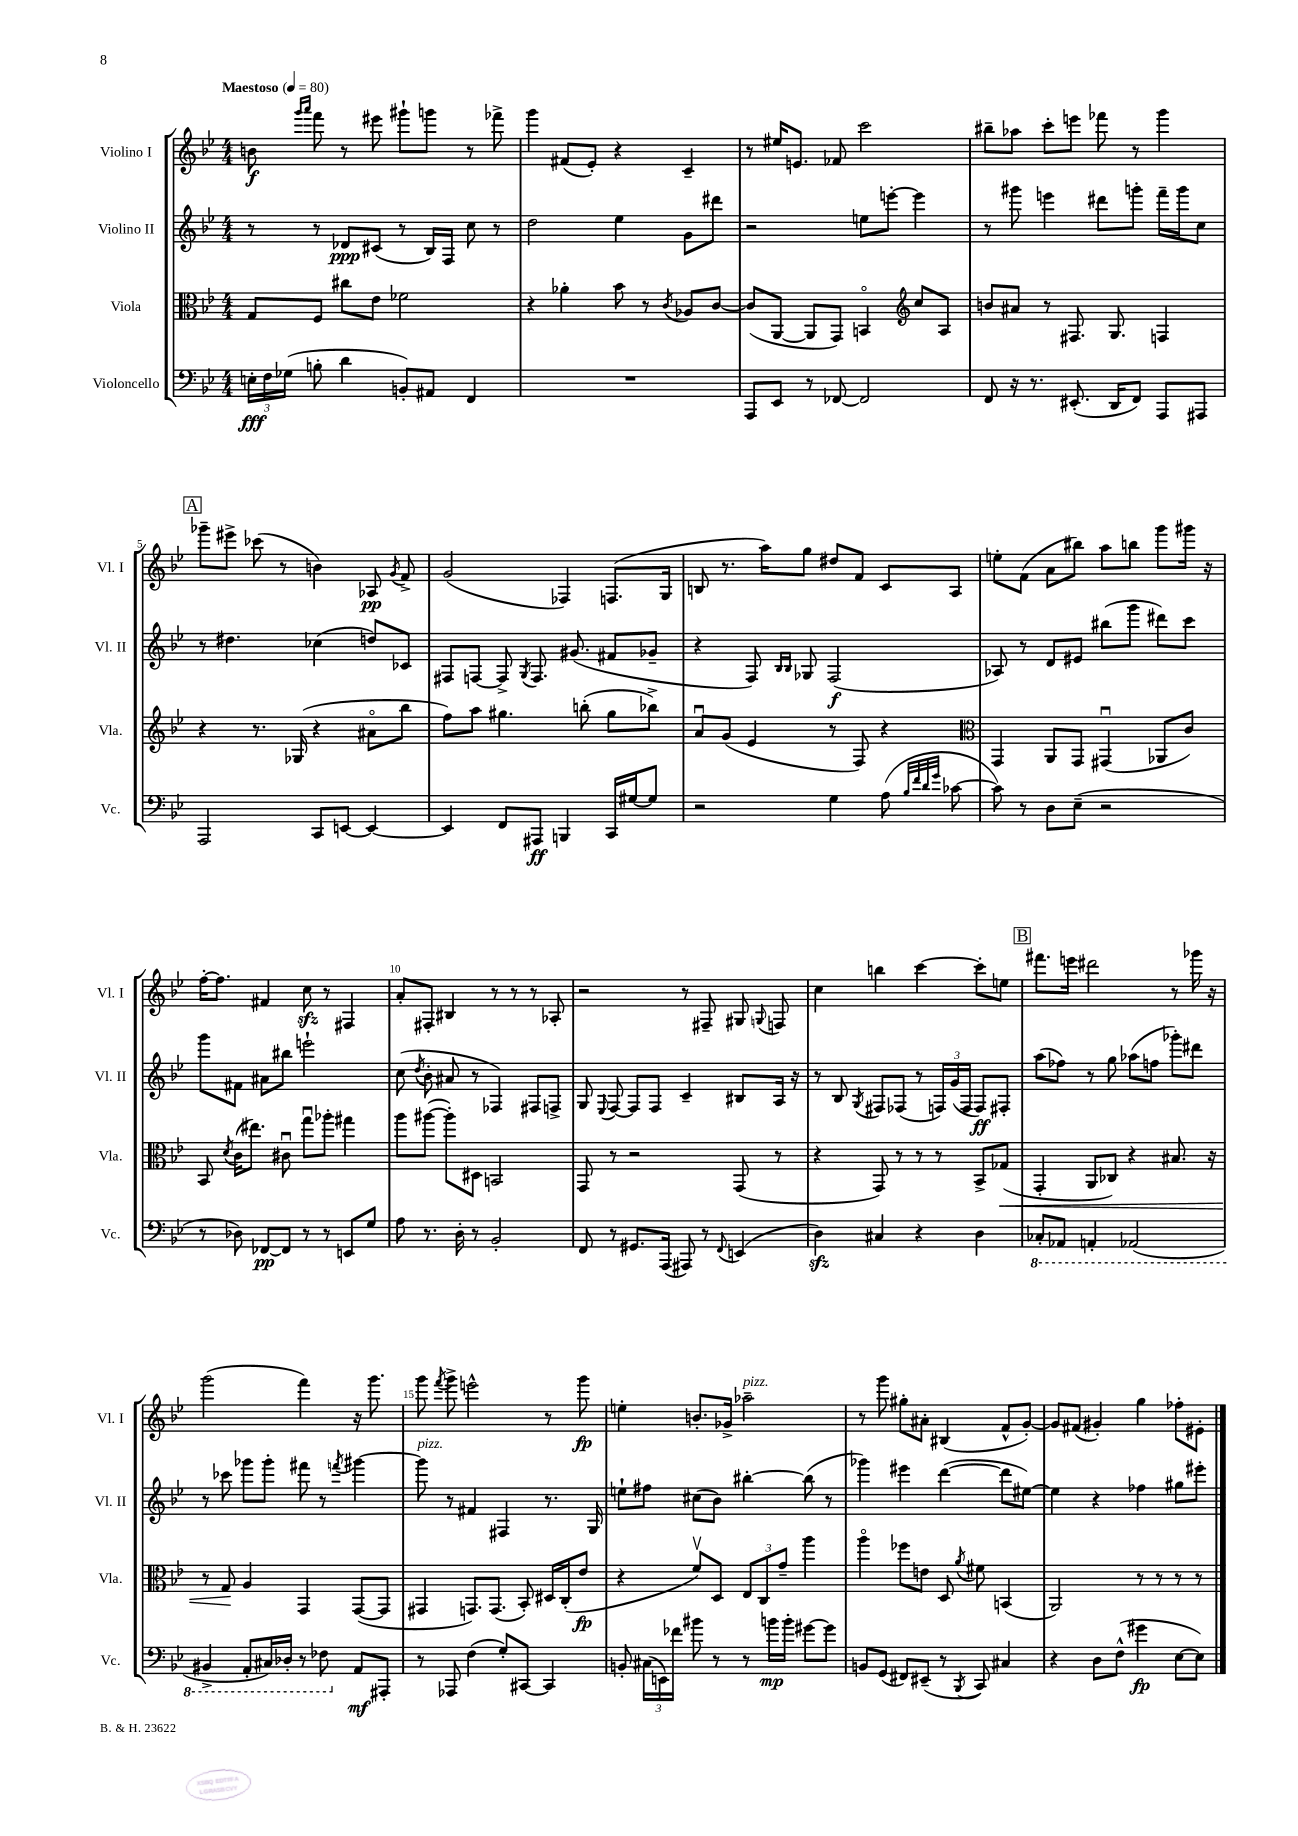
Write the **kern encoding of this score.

**kern	**dynam	**kern	**dynam	**kern	**dynam	**kern	**dynam
*part4	*part4	*part3	*part3	*part2	*part2	*part1	*part1
*staff4	*staff4	*staff3	*staff3	*staff2	*staff2	*staff1	*staff1
*I"Violoncello	*	*I"Viola	*	*I"Violino II	*	*I"Violino I	*
*I'Vc.	*	*I'Vla.	*	*I'Vl. II	*	*I'Vl. I	*
*clefF4	*	*clefC3	*	*clefG2	*	*clefG2	*
*k[b-e-]	*	*k[b-e-]	*	*k[b-e-]	*	*k[b-e-]	*
*M4/4	*	*M4/4	*	*M4/4	*	*M4/4	*
*MM80	*	*MM80	*	*MM80	*	*MM80	*
=1	=1	=1	=1	=1	=1	=1	=1
!	!	!	!	!	!	!LO:TX:a:B:t=Maestoso	!
24En'\LL	fff	8G/L	.	8r	.	8bn\	f
24F\	.	.	.	.	.	.	.
(24G-X\JJ	.	.	.	.	.	.	.
.	.	.	.	.	.	16qqggg/LL	.
.	.	.	.	.	.	16qqaaa/JJ	.
8Bn'\	.	8F/J	.	8r	.	8fff\	.
4d\	.	8cc#X\L	.	8d-X/L	ppp	8r	.
.	.	8e-\J	.	(8c#X/J	.	8eee#X\	.
8BBn'/L)	.	2f-X\	.	8r	.	8ggg#X`\L	.
8AA#X/J	.	.	.	16B-/LL)	.	8gggn\J	.
.	.	.	.	16F/JJ	.	.	.
4FF/	.	.	.	8cc\	.	8r	.
.	.	.	.	8r	.	8fff-X^\	.
=2	=2	=2	=2	=2	=2	=2	=2
1r	.	4r	.	2dd\	.	4ggg\	.
.	.	4a-X'\	.	.	.	(8f#X/L	.
.	.	.	.	.	.	8e-'/J)	.
.	.	8b-\	.	4ee-\	.	4r	.
.	.	8r	.	.	.	.	.
.	.	8qc/	.	.	.	.	.
.	.	8A-X/L	.	8g\L	.	4c~/	.
.	.	[8c/J	.	8ddd#X\J	.	.	.
=3	=3	=3	=3	=3	=3	=3	=3
8AAA/L	.	(8c/L]	.	2r	.	8r	.
8EE-/J	.	[8AA/J	.	.	.	16ee#X/KL	.
.	.	.	.	.	.	8.en/J	.
8r	.	8AA/L]	.	.	.	.	.
[8FF-X/	.	8GG/J)	.	.	.	8f-X/	.
2FF-/]	.	4BBn/	.	8een\L	.	2ccc\	.
.	.	.	.	[8eeen'\J	.	.	.
*	*	*clefG2	*	*	*	*	*
.	.	8cc/L	.	4eee\]	.	.	.
.	.	8A/J	.	.	.	.	.
=4	=4	=4	=4	=4	=4	=4	=4
8FF/	.	8bn/L	.	8r	.	8bb#X~\L	.
16r	.	8a#X/J	.	8ggg#X\	.	8aa-X\J	.
8.r	.	.	.	.	.	.	.
.	.	8r	.	4eeen\	.	8ccc'\L	.
(8.EE#X'/	.	8.F#X/	.	.	.	8eeen\J	.
.	.	.	.	8ddd#X\L	.	8fff-X\	.
16DD/KL	.	8.G/	.	.	.	.	.
8FF/J)	.	.	.	8gggn'\J	.	8r	.
8AAA/L	.	4Fn/	.	16fff~\LL	.	4ggg\	.
.	.	.	.	16ggg\J	.	.	.
8AAA#X/J	.	.	.	8cc\J	.	.	.
!!LO:LB:g=z
!!LO:REH:place=s1:t=A
=5	=5	=5	=5	=5	=5	=5	=5
2AAA/	.	4r	.	8r	.	8ggg-X~\L	.
.	.	.	.	4.dd#X\	.	8eee#X^\J	.
.	.	8.r	.	.	.	(8ccc-X\	.
.	.	.	.	.	.	8r	.
.	.	(16G-X/	.	.	.	.	.
8CC/L	.	4r	.	(4cc-X\	.	4bn\)	.
[8EEn/J	.	.	.	.	.	.	.
4EE/_	.	8a#X\L	.	8ddn/L)	.	8A-X/	pp
.	.	.	.	.	.	8qg/	.
.	.	8bb-\J	.	8c-X/J	.	8f^/	.
=6	=6	=6	=6	=6	=6	=6	=6
4EE/]	.	8ff\L)	.	8F#X/L	.	(2g/	.
.	.	8aa\J	.	[8Fn/J	.	.	.
8FF/L	.	4.gg#X\	.	8F^/]	.	.	.
.	.	.	.	8qG/	.	.	.
8AAA#X/J	ff	.	.	8.F/	.	.	.
4BBBn/	.	.	.	.	.	4F-X/)	.
.	.	.	.	(8.g#X/	.	.	.
.	.	(8bbn'\	.	.	.	.	.
16CC/LL	.	8gg#\L	.	8f#X/L	.	(8.Fn/L	.
[16G#X/J	.	.	.	.	.	.	.
8G#/J]	.	8bb-X^\J)	.	8g-X~/J	.	.	.
.	.	.	.	.	.	16G/Jk	.
=7	=7	=7	=7	=7	=7	=7	=7
2r	.	8au/L	.	4r	.	8Bn/	.
.	.	(8g/J	.	.	.	8.r	.
.	.	4e-/	.	8F/)	.	.	.
.	.	.	.	.	.	16aa\KL)	.
.	.	.	.	16qqB-/LL	.	.	.
.	.	.	.	16qqB-/JJ	.	.	.
.	.	.	.	8G-X/	.	8gg\J	.
4G\	.	8r	.	(2F/	f	8dd#X/L	.
.	.	8F/)	.	.	.	8f/J	.
(8A\	.	4r	.	.	.	8c/L	.
32qqB-/LLL	.	.	.	.	.	.	.
32qqf/	.	.	.	.	.	.	.
32qqd/	.	.	.	.	.	.	.
32qqg/JJJ	.	.	.	.	.	.	.
[8c-X\	.	.	.	.	.	8A/J	.
=8	=8	=8	=8	=8	=8	=8	=8
*	*	*clefC3	*	*	*	*	*
8c-\])	.	4GG/	.	8A-X/)	.	8een'\L	.
8r	.	.	.	8r	.	(8f\J	.
8D\L	.	8AA/L	.	8d/L	.	8a\L	.
(8E-~\J	.	8GG/J	.	8e#X/J	.	8bb#X\J)	.
2r	.	(4GG#Xu/	.	(8bb#X\L	.	8aa\L	.
.	.	.	.	8ggg\J	.	8bbn\J	.
.	.	8AA-X/L	.	8ddd#X\L)	.	8ggg\L	.
.	.	8c/J)	.	8ccc\J	.	16ggg#X\Jk	.
.	.	.	.	.	.	16r	.
!!LO:LB:g=z
=9	=9	=9	=9	=9	=9	=9	=9
8r	.	8BB-/	.	8ggg\L	.	[16ff'\KL	.
.	.	.	.	.	.	8.ff\J]	.
.	.	8qd/	.	.	.	.	.
8D-X\)	.	(16c\KL	.	8f#X\J	.	.	.
.	.	8.ee#X\J)	.	.	.	.	.
[8FF-X/L	pp	.	.	8a#X\L	.	4f#X/	.
8FF-/J]	.	8c#Xu\	.	8bb#X\J	.	.	.
8r	.	8ggu\L	.	2eeen`\	.	8cczz\	.
8r	.	8aa-X'\J	.	.	.	8r	.
8EEn/L	.	4gg#X\	.	.	.	4F#X/	.
8G/J	.	.	.	.	.	.	.
=10	=10	=10	=10	=10	=10	=10	=10
8A\	.	8aa\L	.	(8cc\	.	8a'/L	.
.	.	.	.	8qdd/	.	.	.
8.r	.	([8aa#X\J	.	8b-'\	.	8F#X'/J	.
.	.	8aa#'\L])	.	8a#X/	.	4B#X/	.
16D'\	.	.	.	.	.	.	.
8r	.	8D#X\J	.	8r	.	.	.
2BB-'/	.	2BBn/	.	4F-X/)	.	8r	.
.	.	.	.	.	.	8r	.
.	.	.	.	8F#X/L	.	8r	.
.	.	.	.	8Fn^/J	.	8A-X'/	.
=11	=11	=11	=11	=11	=11	=11	=11
8FF/	.	8GG/	.	8G/	.	2r	.
.	.	.	.	8qqE-/	.	.	.
8r	.	8r	.	[8F/	.	.	.
8.GG#X/L	.	2r	.	8F/L]	.	.	.
.	.	.	.	8F/J	.	.	.
(16AAA/Jk	.	.	.	.	.	.	.
8AAA#X/)	.	.	.	4c~/	.	8r	.
8r	.	.	.	.	.	8F#X~/	.
8qqFF/	.	.	.	.	.	.	.
(4EEn/	.	(8GG/	.	8B#X/L	.	8G#X/	.
.	.	.	.	.	.	8qqGn/	.
.	.	8r	.	16A/Jk	.	8Fn/	.
.	.	.	.	16r	.	.	.
=12	=12	=12	=12	=12	=12	=12	=12
4Dzz\)	.	4r	.	8r	.	4cc\	.
.	.	.	.	8B-/	.	.	.
.	.	.	.	8qG/	.	.	.
4C#X/	.	8GG/)	.	8F#X/L	.	4bbn\	.
.	.	8r	.	(8F-X/J	.	.	.
4r	.	8r	.	8r	.	[4ccc\	.
.	.	8r	.	24Fn/LL)	.	.	.
.	.	.	.	(24g/	.	.	.
.	.	.	.	24F/JJ	.	.	.
4D\	.	8BB-^/L	.	8F/L)	ff	8ccc'\L]	.
!	!	!	!LO:HP:b	!	!	!	!
.	.	(8G-X/J	<	8F#X'/J	.	8een\J	.
!!LO:REH:place=s1:t=B
=13	=13	=13	=13	=13	=13	=13	=13
*8ba	*	*	*	*	*	*	*
8CC-X'/L	.	4GG'/	.	(8aa\L	.	8.fff#X\L	.
8AAA-X/J	.	.	.	8ff-X\J)	.	.	.
.	.	.	.	.	.	16eeen\Jk	.
4AAAn'/	.	8AA/L	.	8r	.	2ddd#X\	.
.	.	8C-X/J)	.	8gg\	.	.	.
(2AAA-X/	.	4r	.	(8aa-X\L	.	.	.
.	.	.	.	8ffn\J	.	.	.
.	.	8.B#X/	.	8ggg-X'\L)	.	8r	.
.	.	.	.	8ddd#X\J	.	16ggg-X\	.
.	.	16r	.	.	.	16r	.
!!LO:LB:g=z
=14	=14	=14	=14	=14	=14	=14	=14
4BBB#X^/	.	8r	.	8r	.	(2ggg\	.
.	.	8G/	.	8ccc-X\	.	.	.
8AAA'/L	.	4A/	[	8ggg-X\L	.	.	.
16CC#X/L)	.	.	.	8ggg-'\J	.	.	.
16DD-X'/JJ	.	.	.	.	.	.	.
8r	.	4GG/	.	8fff#X\	.	4fff\)	.
8FF-X\	.	.	.	8r	.	.	.
.	.	.	.	8qfffn/	.	.	.
*X8ba	*	*	*	*	*	*	*
8AA/L	mf	([8GG/L	.	[4ggg#X\	.	16r	.
.	.	.	.	.	.	8.ggg\	.
8AAA#X'/J	.	8GG/J]	.	.	.	.	.
=15	=15	=15	=15	=15	=15	=15	=15
!	!	!	!	!LO:TX:a:i:t=pizz.	!	!	!
8r	.	4GG#X/	.	8ggg#\]	.	8ggg\	.
.	.	.	.	.	.	8qfff/	.
8AAA-X/	.	.	.	8r	.	8ggg^\	.
(4F\	.	8.GGn/L)	.	4f#X/	.	2eeen^^\	.
.	.	(8.GG/J	.	.	.	.	.
8G'/L)	.	.	.	4F#X/	.	.	.
[8CC#X/J	.	8BB-'/)	.	.	.	.	.
4CC#/]	.	16D#X/LL	.	8.r	.	8r	.
.	.	(16C'/J	.	.	.	.	.
.	.	8e-/J	fp	.	.	8ggg\	fp
.	.	.	.	16G/	.	.	.
=16	=16	=16	=16	=16	=16	=16	=16
8BBn'/	.	4r	.	8een`\L	.	4een'\	.
(24C#X\LL	.	.	.	8ff#X\J	.	.	.
24EEn\)	.	.	.	.	.	.	.
24f-X\JJ	.	.	.	.	.	.	.
8b#X\	.	8fv/L)	.	(8cc#X\L	.	8.bn'/L	.
8r	.	8D/J	.	8b-\J)	.	.	.
.	.	.	.	.	.	16g-X^/Jk	.
!	!	!	!	!	!	!LO:TX:a:i:t=pizz.	!
8r	.	12E-/L	.	[4bb#X'\	.	2aa-X~\	.
.	.	12C/	.	.	.	.	.
16bn\LL	mp	.	.	.	.	.	.
.	.	12g~/J	.	.	.	.	.
16b'\JJ	.	.	.	.	.	.	.
[8g#X\L	.	4aa\	.	(8bb#\]	.	.	.
8g#\J]	.	.	.	8r	.	.	.
=17	=17	=17	=17	=17	=17	=17	=17
8BBn/L	.	4aa\	.	4ggg-X\)	.	8r	.
(8GG/J	.	.	.	.	.	8ggg\	.
8FF#X/L)	.	8ff-X\L	.	4eee#X\	.	8gg#X'\L	.
(8EE#X~/J	.	8en\J	.	.	.	8a#X'\J	.
8r	.	8D/	.	([4ddd\	.	(4B#X/	.
8qBBB-/	.	8qa/	.	.	.	.	.
8CC/)	.	8f#X\	.	.	.	.	.
4C#X/	.	(4BBn/	.	8ddd\L]	.	8f^^/L	.
.	.	.	.	[8ee#X\J)	.	[8g'/J)	.
=18	=18	=18	=18	=18	=18	=18	=18
4r	.	2AA/)	.	4ee#\]	.	8g/L]	.
.	.	.	.	.	.	(8f#X/J	.
8D\L	.	.	.	4r	.	4g#X'/)	.
(8F^^\J	.	.	.	.	.	.	.
4g#X\	fp	8r	.	4ff-X\	.	4gg\	.
.	.	8r	.	.	.	.	.
[8E-\L	.	8r	.	8gg#X\L	.	8ff-X'\L	.
8E-\J])	.	8r	.	8eee#X'\J	.	8e#X'\J	.
==	==	==	==	==	==	==	==
*-	*-	*-	*-	*-	*-	*-	*-
